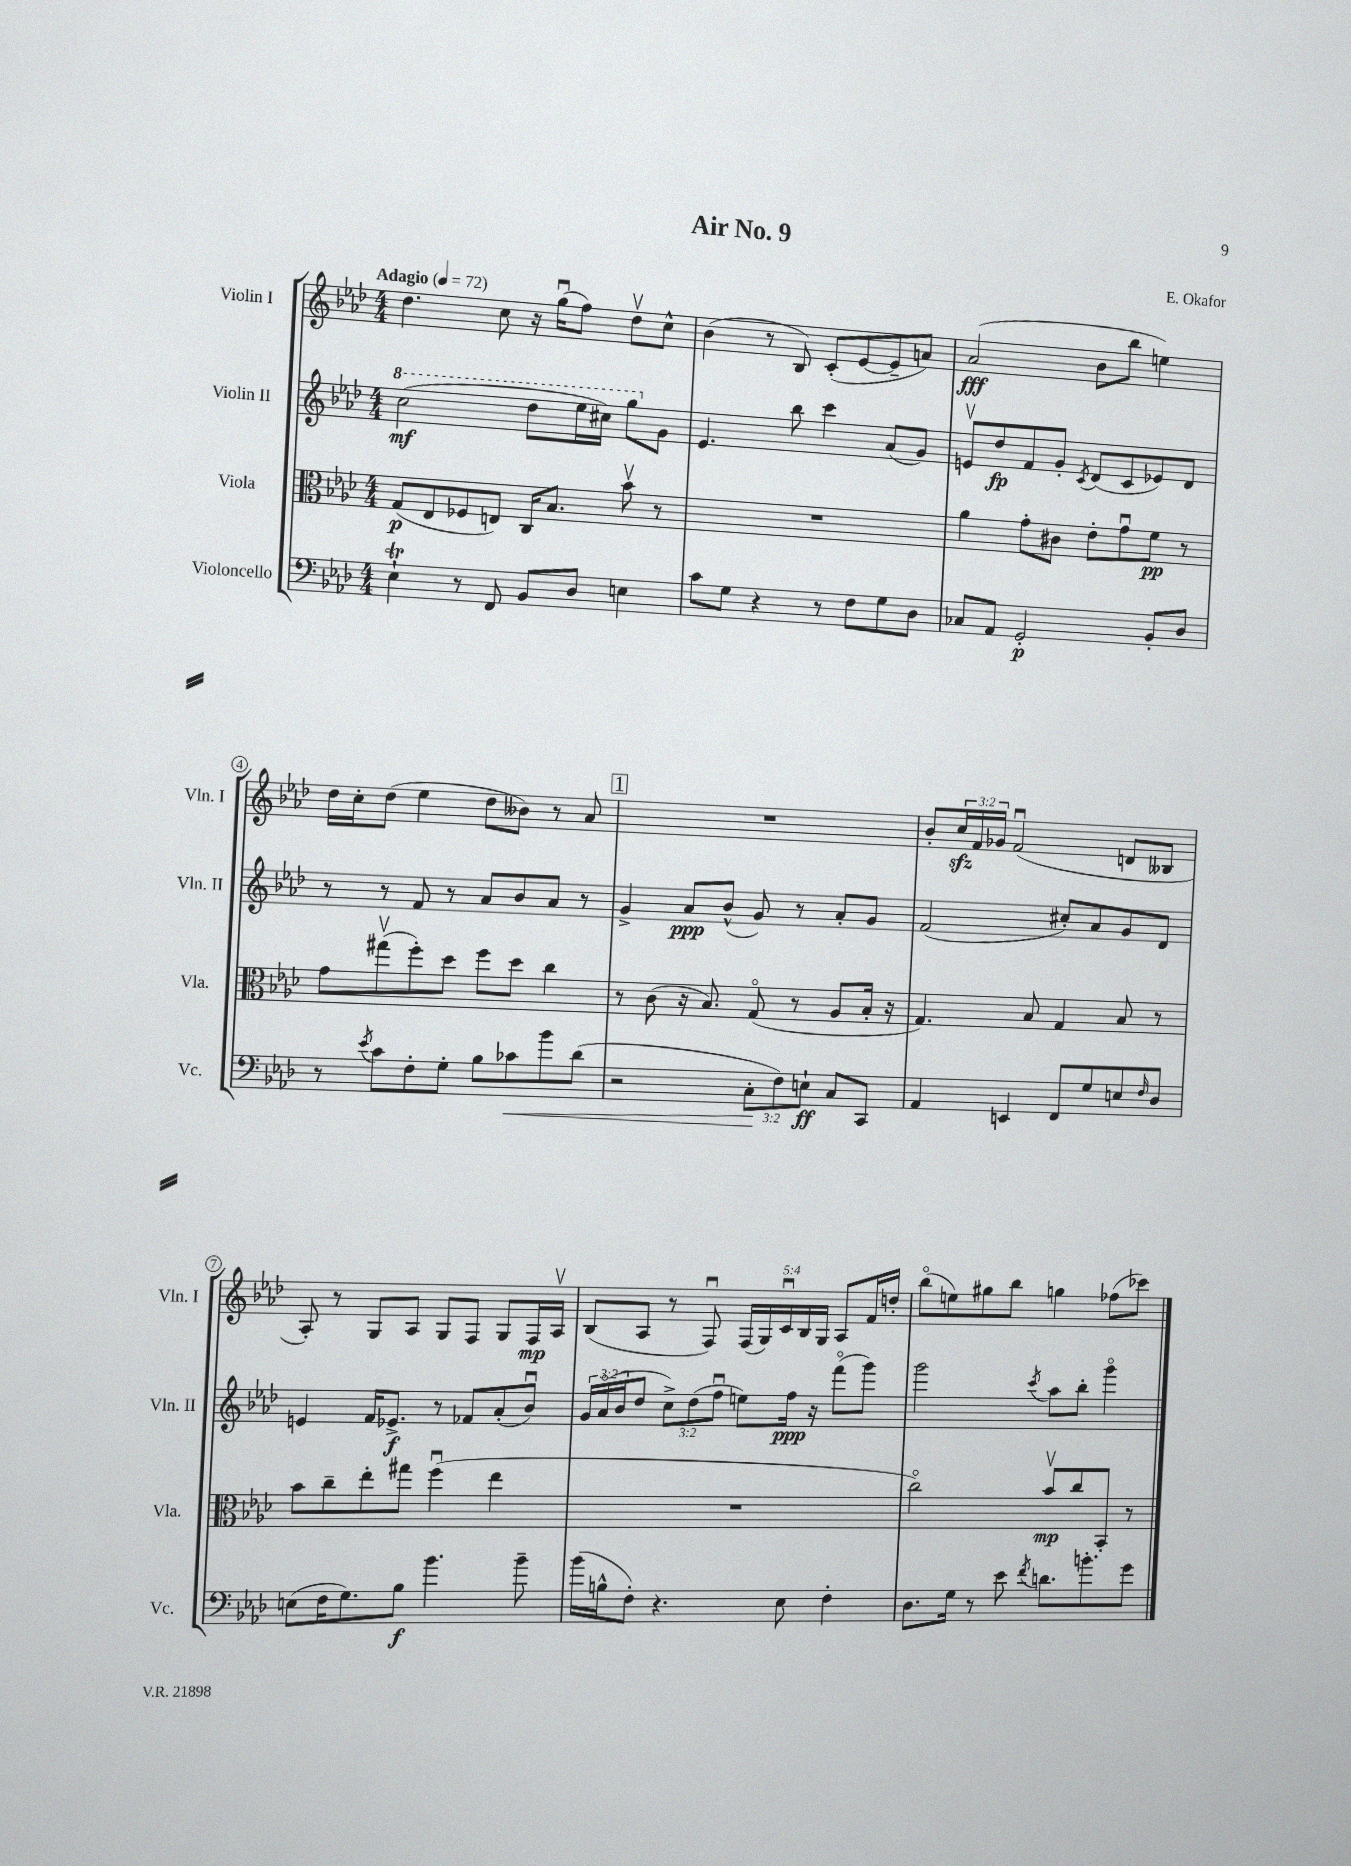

**kern	**kern	**kern	**kern
*staff4	*staff3	*staff2	*staff1
*clefF4	*clefC3	*clefG2	*clefG2
*k[b-e-a-d-]	*k[b-e-a-d-]	*k[b-e-a-d-]	*k[b-e-a-d-]
*M4/4	*M4/4	*M4/4	*M4/4
*MM72	*MM72	*MM72	*MM72
4E-`	(8G	(2ccc	4.dd-
.	8E-	.	.
8r	8F-	.	.
8FF	8E)	.	8cc
8BB-	16C	8ddd-	16r
.	8.B-	.	(16ggu
8D-	.	16eee-	8ff)
.	.	16ccc#)	.
4E	8b-v	8ggg	8dd-v
.	8r	8g	8cc^^
=	=	=	=
8c	1r	4.e-	(4b-
8G	.	.	.
4r	.	.	8r
.	.	8bb-	8B-)
8r	.	4ccc	(8c'
8F	.	.	[8e-
8G	.	(8a-	8e-~]
8D-	.	8g)	8a)
=	=	=	=
8C-	4a-	8ev	(2a-
8AA-	.	8dd-	.
2GG'	8g'	8f	.
.	8c#	8g'	.
.	.	8qc	.
.	8e-'	(8d-	8b-
.	8gu	8c	8bb-
8BB-'	8f	8e-)	4ee)
8D-	8r	8d-	.
=	=	=	=
8r	8g	8r	16dd-
.	.	.	16cc'
8qe-	.	.	.
8c	(8gg#v	8r	(8dd-
8F'	8ff')	8f	4ee-
8G'	8dd-	8r	.
8B-	8ff	8a-	8dd-
8c-	8dd-	8b-	8b--)
8b-	4cc	8a-	8r
(8d-	.	8r	8a-
=	=	=	=
2r	8r	4g^	1r
.	(8c	.	.
.	16r	8a-	.
.	8.B-)	.	.
.	.	(8b-^^	.
12C'	(8Go	8g)	.
12F)	.	.	.
.	8r	8r	.
12E`	.	.	.
8C	8A-	8a-'	.
8CC	16B-'	8g	.
.	16r	.	.
=	=	=	=
4AA-	4.G)	(2f	8b-'
.	.	.	24cc
.	.	.	24f
.	.	.	24g-
4EE	.	.	(2fu
.	8B-	.	.
8FF	4G	8cc#')	.
8G	.	8a-	.
8E	8B-	8g	8d
16qqF	.	.	.
8D-	8r	8d-	8B--
=	=	=	=
(8E	8b-	4e	8A-')
16F	8cc~	.	8r
8.G)	.	.	.
.	8ee-'	16f	8G
.	.	8.e-^	.
8B-	8gg#	.	8A-
4.b-	(4ffu	8r	8G
.	.	8f-	8F
.	4ee-	(8a-'	8G
8b-~	.	8b-u)	16F
.	.	.	16A-v
=	=	=	=
(16b-	1r	24g	(8B-
.	.	(24a-o	.
16B^^	.	.	.
.	.	24b-	.
8F')	.	8dd-	8A-
4.r	.	12cc^)	8r
.	.	(12dd-	.
.	.	.	8Fu)
.	.	12ffu	.
.	.	8ee)	(20F
.	.	.	20G)
.	.	.	20cu
8E-	.	16ff	.
.	.	.	20B-
.	.	16r	.
.	.	.	20G
4F'	.	(8fffo	8A-
.	.	8ggg)	16f
.	.	.	16dd'
=	=	=	=
8.D-	2cco)	2ggg	(8bb-o
.	.	.	8ee)
16G	.	.	.
8r	.	.	8gg#
8e-	.	.	8bb-
8qf	.	8qccc	.
8.d	8b-v	8aa-	4gg
.	8cc	8bb-'	.
8.b'	.	.	.
.	8BB-'	4gggo	(8ff-
8g	8r	.	8ccc-)
==	==	==	==
*-	*-	*-	*-
